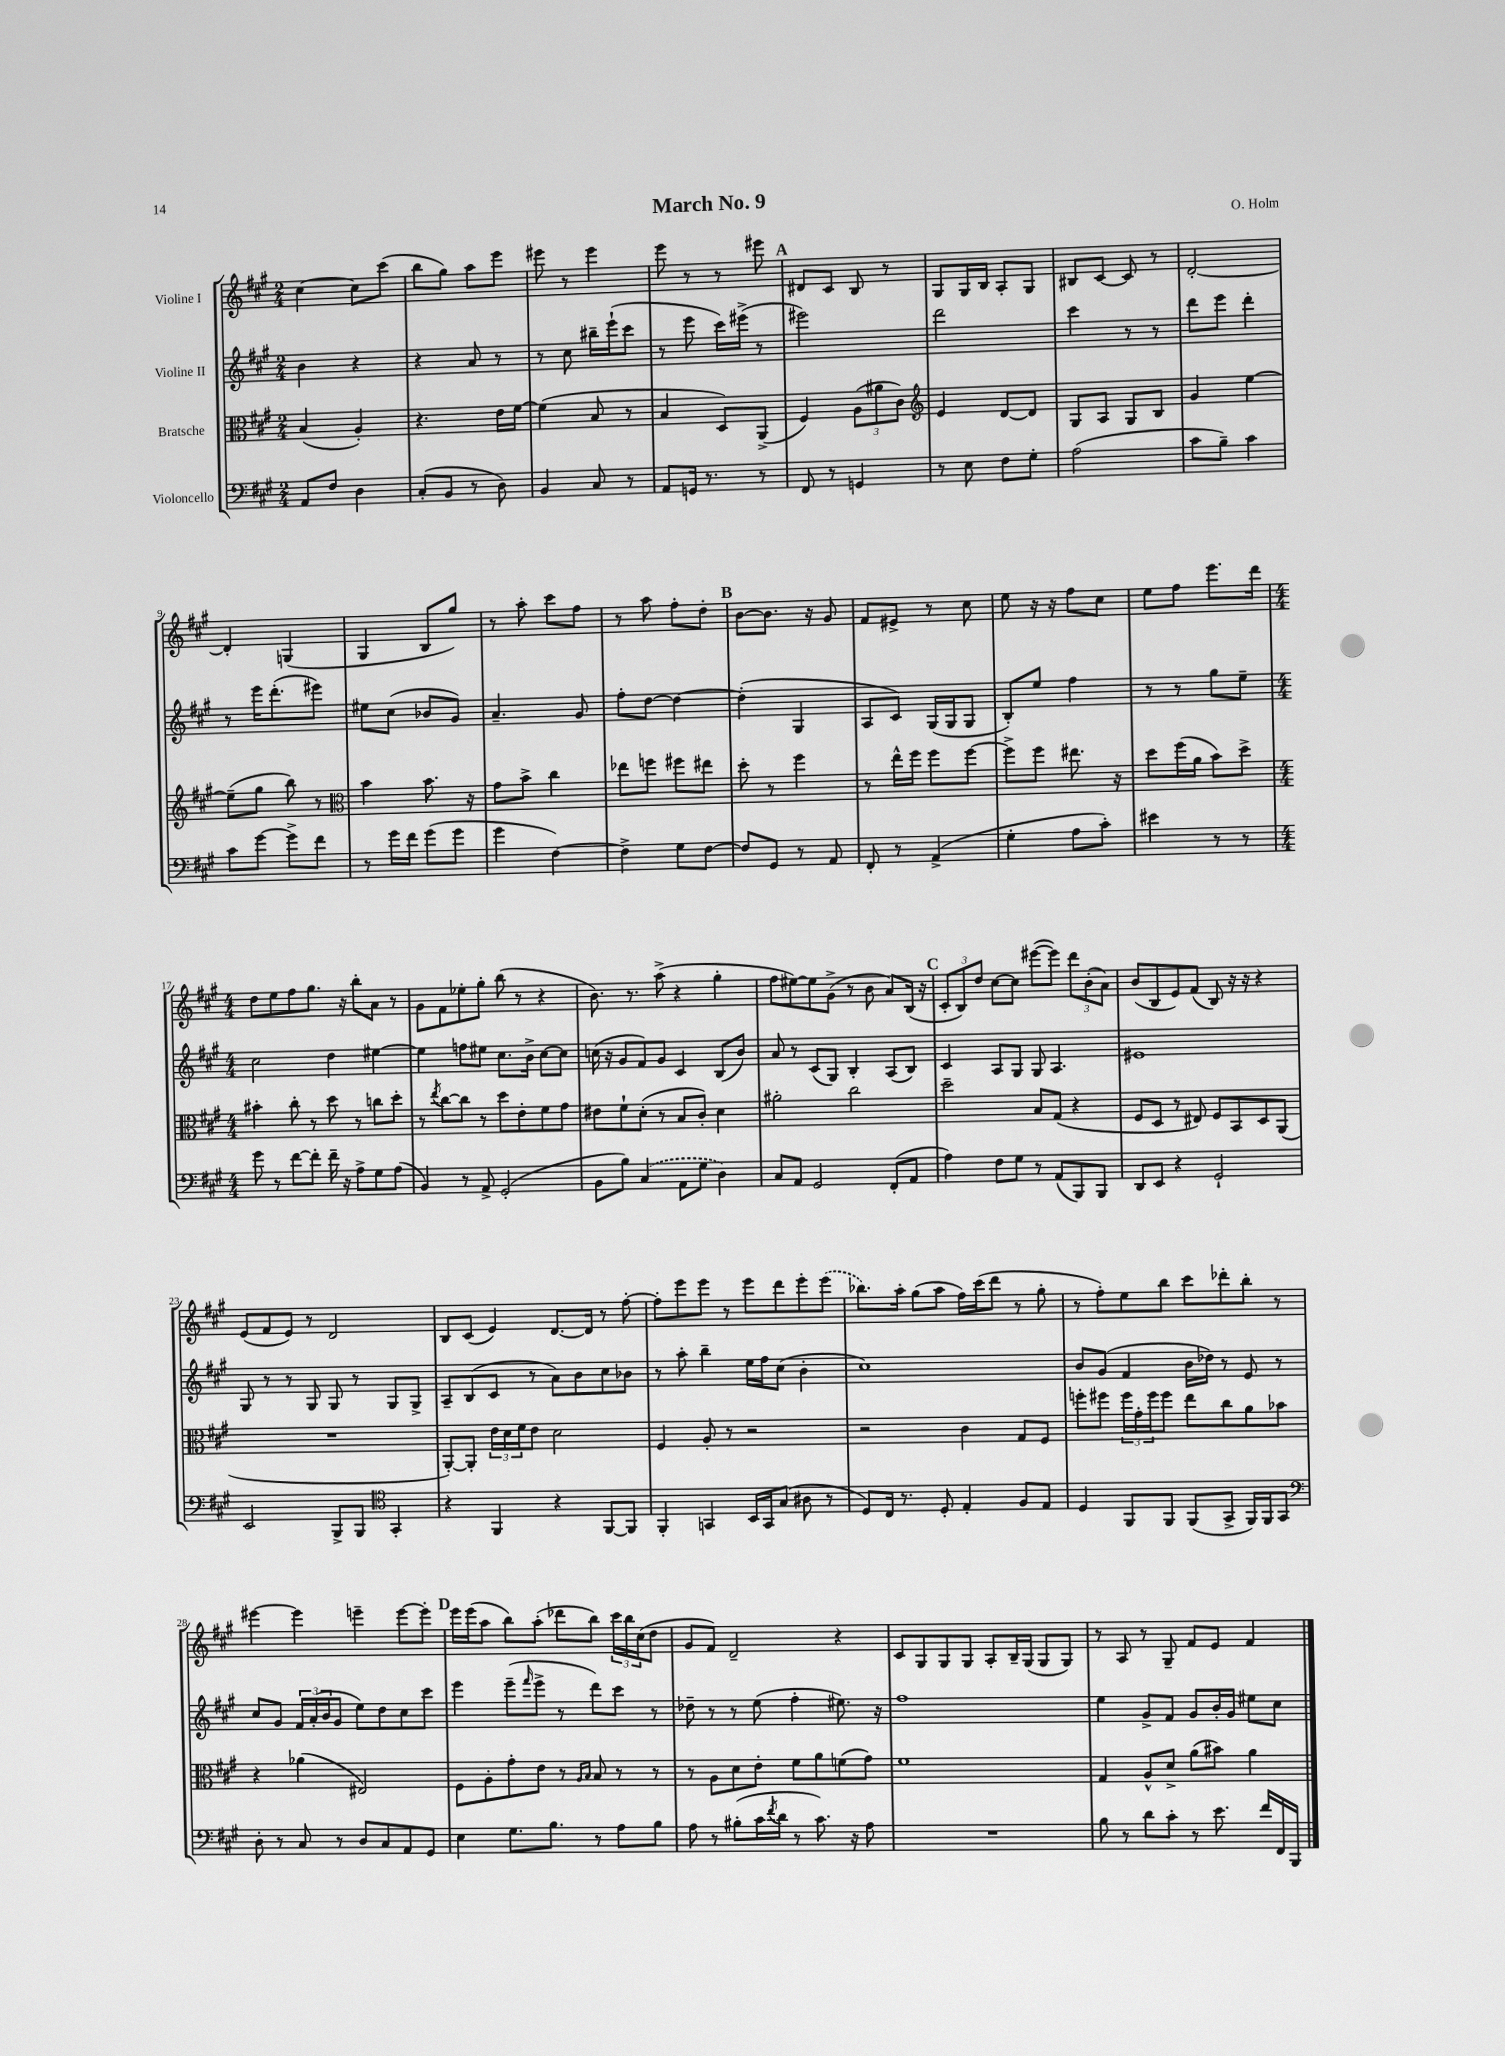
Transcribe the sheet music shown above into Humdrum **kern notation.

**kern	**kern	**kern	**kern
*part4	*part3	*part2	*part1
*staff4	*staff3	*staff2	*staff1
*I"Violoncello	*I"Bratsche	*I"Violine II	*I"Violine I
*clefF4	*clefC3	*clefG2	*clefG2
*k[f#c#g#]	*k[f#c#g#]	*k[f#c#g#]	*k[f#c#g#]
*M2/4	*M2/4	*M2/4	*M2/4
=1	=1	=1	=1
8AA/L	(4B/	4b\	[4cc#\
8F#/J	.	.	.
4D\	4A'/)	4r	8cc#\L]
.	.	.	(8ccc#\J
=2	=2	=2	=2
(8C#'/L	4.r	4r	8bb\L
8BB/J	.	.	8gg#\J)
8r	.	8a/	8aa\L
8D\)	16e\LL	8r	8eee\J
.	[16f#\JJ	.	.
=3	=3	=3	=3
4BB/	(4f#\]	8r	8eee#X\
.	.	8cc#\	8r
8C#/	8B/	16bb#X~\LL	4eee#\
.	.	(16eee`\J	.
8r	8r	8ccc#\J	.
=4	=4	=4	=4
8AA/L	4B/	8r	8eee\
16GGn/Jk	.	8eee\	8r
8.r	.	.	.
.	8D/L)	16ccc#\LL)	8r
.	.	(16eee#X^\JJ	.
8r	(8AA^/J	8r	8eee#X\
!!LO:REH:place=s1:t=A
=5	=5	=5	=5
8FF#/	4F#/)	2eee#X\)	8d#X/L
8r	.	.	8c#/J
4GGn/	(12A\L	.	8B/
.	12a#X\	.	.
.	.	.	8r
.	12c#\J)	.	.
=6	=6	=6	=6
*	*clefG2	*	*
8r	4e/	2ddd\	8G#/L
8E\	.	.	16G#/L
.	.	.	16B/JJ
8F#\L	[8d/L	.	8A'/L
8G#'\J	8d/J]	.	8G#/J
=7	=7	=7	=7
(2A\	8G#/L	4ccc#\	8B#X/L
.	8A/J	.	[8c#/J
.	8G#/L	8r	8c#/]
.	8B/J	8r	8r
=8	=8	=8	=8
8c#\L	4g#/	8ddd\L	[2d'/
8B~\J)	.	8eee\J	.
4c#\	[4ee\	4ddd'\	.
!!LO:LB:g=z
=9	=9	=9	=9
8c#\L	(8ee~\L]	8r	4d'/]
[8g#\J	8gg#\J	16eee\KL	.
.	.	(8.ddd'\	.
8g#^\L]	8bb\)	.	(4Gn/
8f#\J	8r	8eee#X\J)	.
=10	=10	=10	=10
*	*clefC3	*	*
8r	4b\	8ee#X\L	4G#/
16g#\LL	.	(8cc#\J	.
16f#\JJ	.	.	.
(8g#\L	8.b\	8b-X/L	8B/L
8g#\J	.	8g#/J)	8gg#/J)
.	16r	.	.
=11	=11	=11	=11
4g#\	8g#\L	4.a~/	8r
.	8b^\J	.	8aa'\
[4F#\)	4cc#\	.	8ccc#\L
.	.	8g#/	8ff#\J
=12	=12	=12	=12
4F#^\]	8ee-X\L	8ff#'\L	8r
.	8ffn\J	[8dd\J	8aa\
8G#\L	8ff#X\L	4dd\_	8ff#'\L
[8F#\J	8ee#X\J	.	8dd'\J
!!LO:REH:place=s1:t=B
=13	=13	=13	=13
8F#/L]	8dd'\	(4dd'\]	[8b\L
8GG#/J	8r	.	8.b\J]
8r	4ff#\	4G#/	.
.	.	.	16r
8AA/	.	.	8g#/
=14	=14	=14	=14
8FF#'/	8r	8A/L	8f#/L
8r	16ee^^\LL	8c#/J)	8e#X^/J
.	16ff#\JJ	.	.
(4AA^/	8ff#\L	(16G#/LL	8r
.	.	16G#/J	.
.	[8ff#\J	8G#/J	8cc#\
=15	=15	=15	=15
4G#'\	8ff#^\L]	8B'/L)	8ee\
.	8ff#\J	8ee/J	16r
.	.	.	16r
8A\L	8.ee#X\	4ff#\	8ff#\L
8c#'\J)	.	.	8cc#\J
.	16r	.	.
=16	=16	=16	=16
4e#X\	8dd\L	8r	8ee\L
.	(16ff#\L	8r	8ff#\J
.	16a\JJ	.	.
8r	8b\L)	8gg#\L	8.eee\L
8r	8dd^\J	8ee~\J	.
.	.	.	16ddd\Jk
!!LO:LB:g=z
=17	=17	=17	=17
*M4/4	*M4/4	*M4/4	*M4/4
8g#\	4b#X'\	2cc#\	8dd\L
8r	.	.	8ee\
[8f#\L	8cc#'\	.	8ff#\
8f#'\J]	8r	.	8.gg#\J
16f#~\	8dd\	4dd\	.
16r	.	.	16r
8A^\L	8r	.	8bb'\L
8G#\	8ccn\L	[4ee#X\	8a\J
(8A\J	8dd'\J	.	8r
=18	=18	=18	=18
4BB/)	8r	4ee#\]	8g#\L
.	8qee/	.	.
.	[8cc#\L	.	8f#\
8r	8cc#\J]	8ffn\L	8ee-X'\
8AA^/	8r	8ee#X\J	8gg#'\J
(2GG#'/	8dd\L	8.cc#\L	(8bb\
.	8e'\	.	8r
.	.	16b^\Jk	.
.	8f#\	[8cc#\L	4r
.	8g#\J	8cc#\J]	.
=19	=19	=19	=19
8BB\L	8e#X\L	(16ccn\	8.b\)
.	.	16r	.
8B\J)	8f#`\	8g#/L	.
.	.	.	8.r
(4C#/	(8d'\J	8f#/)	.
.	8r	8g#/J	(8aa^\
8AA\L	8B/L	4c#/	4r
8G#\J	8c#'/J)	.	.
4D\)	4d\	(8B/L	4gg#'\
.	.	8b/J)	.
=20	=20	=20	=20
8C#/L	2a#X'\	8a/	8ff#\L
8AA/J	.	8r	[8ee#X\)
2GG#/	.	(8c#/L	8ee#\]
.	.	8G#/J)	(8g#^\J
.	2cc#\	4B'/	8r
.	.	.	8b\
(8FF#'/L	.	(8A/L	8a/L)
8AA/J	.	8B/J)	(16B/Jk
.	.	.	16r
!!LO:REH:place=s1:t=C
=21	=21	=21	=21
4A\)	2dd~\	4c#/	12c#'/L
.	.	.	12B/)
.	.	.	12dd/J
8F#\L	.	8A/L	[8cc#\L
8G#\J	.	8G#/J	8cc#\J]
8r	8B/L	8G#/	([8eee#X\L
(8AA/L	(8G#/J	4.A/	8eee#\J])
8BBB/)	4r	.	12ddd\L
.	.	.	(12b'\
8BBB/J	.	.	.
.	.	.	12a\J)
=22	=22	=22	=22
8DD/L	8F#/L	1e#X	(8b/L
8EE/J	8D/J	.	8B/
4r	8r	.	8e/)
.	8E#X/)	.	(8f#/J
2GG#`/	8F#/L	.	8B/)
.	8BB/	.	16r
.	.	.	16r
.	8D/	.	4r
.	(8AA/J	.	.
!!LO:LB:g=z
=23	=23	=23	=23
2EE/	1r	8G#/	(8e/L
.	.	8r	8f#/
.	.	8r	8e/J)
.	.	8G#/	8r
8BBB^/L	.	8G#/	2d/
8BBB/J	.	8r	.
*clefC4	*	*	*
4GG#'/	.	8G#/L	.
.	.	8G#^/J	.
=24	=24	=24	=24
4r	[8AA'/L)	8A~/L	8B/L
.	8AA'/J]	(8B/	(8c#/J
4FF#/	24e\LL	8c#/J	4e/)
.	24d\	.	.
.	24f#\J	.	.
.	8e\J	8r	.
4r	2d\	8a\L)	[8.d/L
.	.	8b\	.
.	.	.	16d/Jk]
[8FF#/L	.	8cc#\	8r
8FF#/J]	.	8b-X\J	[8ff#'\
=25	=25	=25	=25
4FF#'/	4F#/	8r	8ff#'\L]
.	.	8aa'\	8eee\
4GGn/	8A'/	4bb~\	8eee\J
.	8r	.	8r
16BB/LL	2r	16ee\LL	8eee\L
16GG/J	.	16ff#\J	.
(8G#/J	.	(8cc#\J	8ddd\
8A#X\	.	4b'\	8eee'\
8r	.	.	(8eee\J
=26	=26	=26	=26
8D/L)	2r	1cc#)	8.bb-X\L)
16C#/Jk	.	.	.
8.r	.	.	16aa'\Jk
.	.	.	(8gg#\L
8D'/	.	.	8aa\J
4E'/	4c#\	.	16ff#\LL)
.	.	.	(16ccc#\J
.	.	.	8ddd\J
8F#/L	8G#/L	.	8r
8E/J	8F#/J	.	8gg#'\
=27	=27	=27	=27
4D/	8ffn'\L	8b/L	8r
.	8ff#X\J	(8g#/J	8ff#'\L)
8FF#/L	24ff#\LL	4f#/	8ee\
.	24g#'\	.	.
.	24ff#\J	.	.
8FF#/J	8ff#\J	.	8bb\J
(8FF#/L	8ee\L	16b\LL	8ccc#\L
.	.	16dd-X\JJ)	.
8GG#^/J	8cc#\	8r	8ddd-X'\
16FF#/LL)	8a\	8e/	8bb'\J
16FF#/J	.	.	.
8GG#/J	8b-X\J	8r	8r
!!LO:LB:g=z
=28	=28	=28	=28
*clefF4	*	*	*
8D'\	4r	8cc#/L	[4eee#X\
8r	.	8g#/J	.
8C#/	(4a-X\	24f#/LL	4eee#\]
.	.	(24a'/	.
.	.	24b/J	.
8r	.	8g#/J	.
8D/L	2E#X/)	8ee\L)	4eeen~\
8C#/	.	8dd\	.
8AA/	.	8cc#\	[8eee\L
8GG#/J	.	8ccc#\J	8eee'\J]
!!LO:REH:place=s1:t=D
=29	=29	=29	=29
4E\	8F#\L	4eee\	16eee\LL
.	.	.	(16eee\J
.	8A'\	.	8aa\J
8.G#\L	8g#'\	(8eee~\L	8bb\L)
.	.	16qqfff#/	.
.	8e\J	8eee^\J	(8aa'\J
8.B\J	.	.	.
.	8r	8r	8ddd-X\L
.	16qqA/LL	.	.
.	16qqB/JJ	.	.
8r	8B/	8ddd\L)	8bb\J)
8A\L	8r	8ccc#\J	24ccc#\LL
.	.	.	24bb\
.	.	.	(24cc#\J
8B\J	8r	8r	8dd\J
=30	=30	=30	=30
8A\	8r	8dd-X~\	8g#/L
8r	8A\L	8r	8f#/J)
(8B#X'\L	8d\	8r	2d~/
16c#\L	8e'\J	(8ee\	.
8qf#/	.	.	.
16d\JJ	.	.	.
8r	8f#\L	4ff#'\	.
8.c#\)	8a\	.	.
.	(8fn\	8.ee#X\)	4r
16r	.	.	.
8A\	8g#\J)	.	.
.	.	16r	.
=31	=31	=31	=31
1r	1f#	1ff#	8c#/L
.	.	.	8G#/
.	.	.	8G#/
.	.	.	8G#/J
.	.	.	8A'/L
.	.	.	16B~/L
.	.	.	(16G#/JJ
.	.	.	8G#/L
.	.	.	8G#/J)
=32	=32	=32	=32
8B\	4G#/	4ee\	8r
8r	.	.	8A/
8d\L	8A^^/L	8g#^/L	8r
8c#'\J	8d^/J	8f#/J	8G#~/
8r	(8a\L	8g#/L	8f#/L
8.e\	8b#X\J)	16b'/L	8e/J
.	.	16g#/JJ	.
.	4a\	8ee#X\L	4f#/
16f#/LL	.	.	.
16FF#/	.	8cc#\J	.
16BBB/JJ	.	.	.
==	==	==	==
*-	*-	*-	*-
